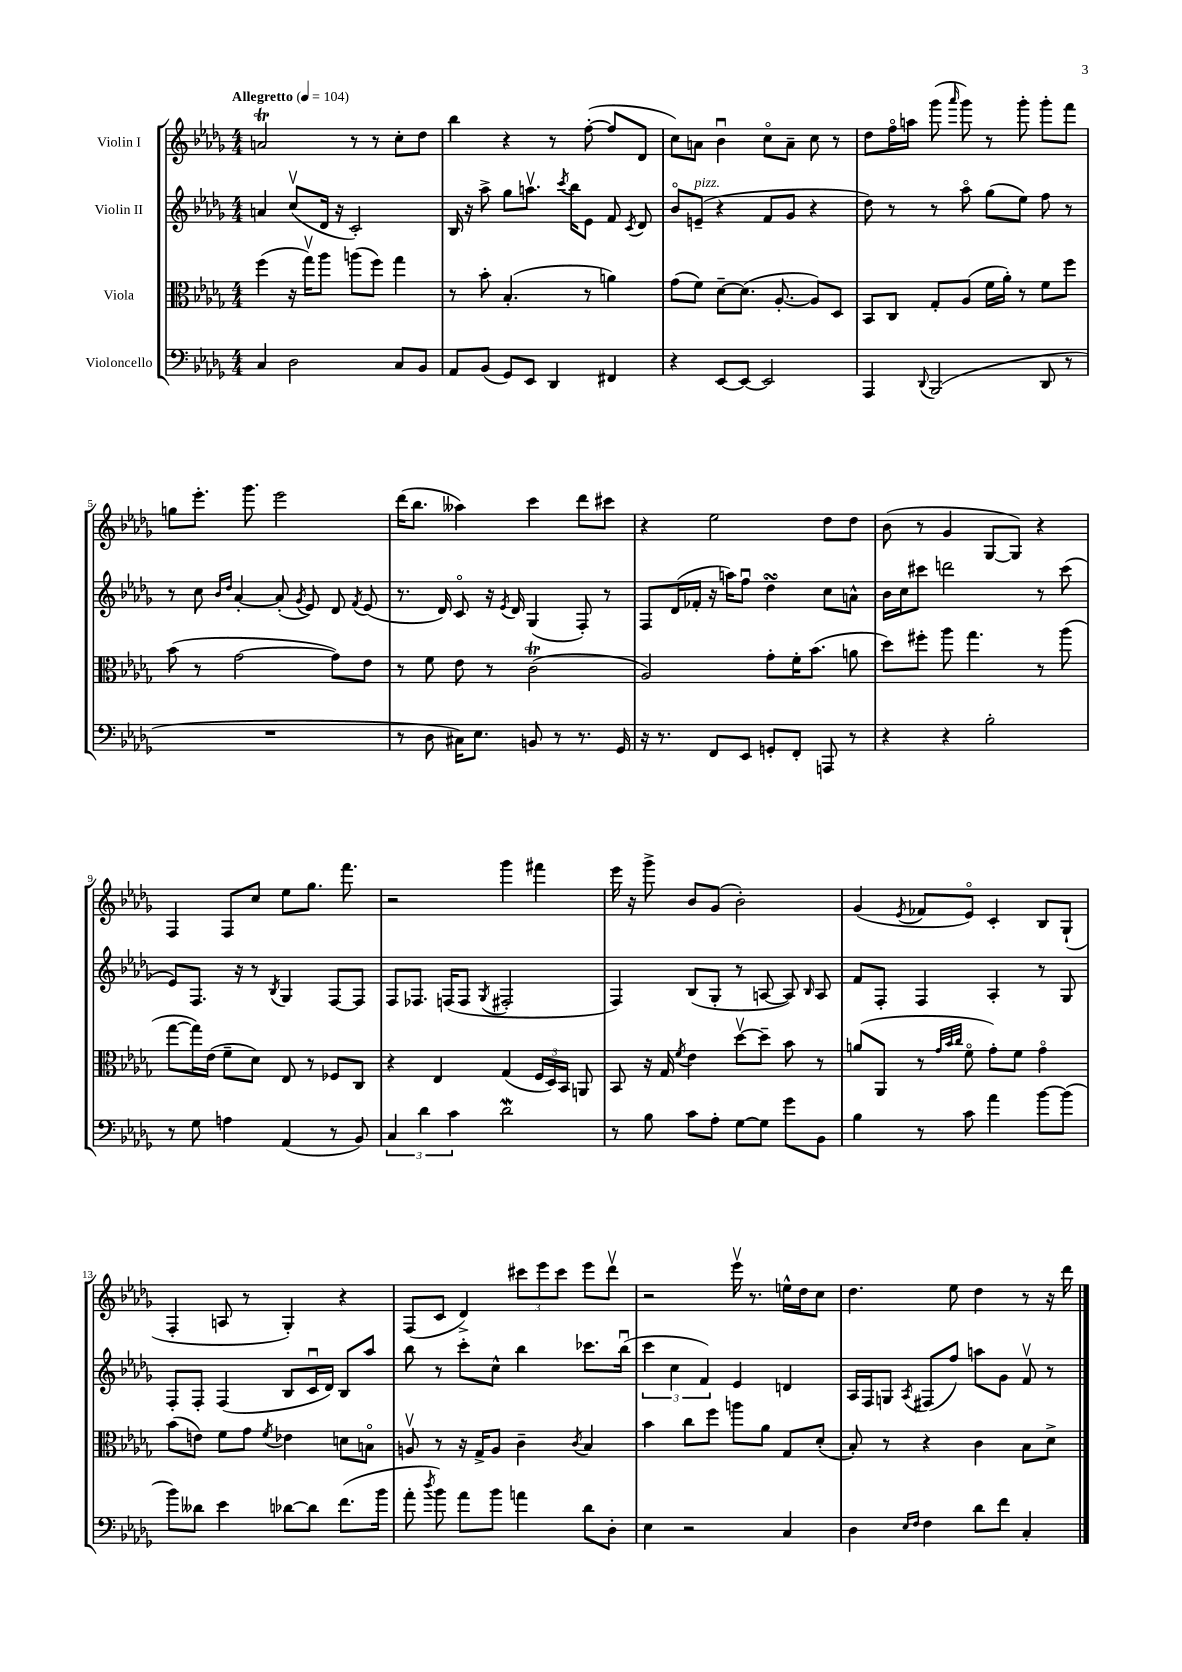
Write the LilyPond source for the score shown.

<<
\new StaffGroup <<
\new Staff = "s0" \with { instrumentName = "Violin I" } {
    \clef treble \key des \major \numericTimeSignature \time 4/4 \tempo "Allegretto" 4 = 104
    \autoBeamOff a'2\trill r8 r8 c''8[-. des''8] |
    bes''4 r4 r8 f''8~-.( f''8[ des'8] |
    c''8[) a'8] bes'4\downbow c''8[\flageolet a'8]-- c''8 r8 |
    des''8[ f''16\flageolet a''16] ges'''8( \grace { aes'''16 } ges'''8) r8 ges'''8-. ges'''8[-. f'''8] |
    g''8[ ees'''8.]-. ges'''8. ees'''2 |
    des'''16[( bes''8.] aeses''4) c'''4 des'''8[ cis'''8] |
    r4 ees''2 des''8[ des''8] |
    bes'8( r8 ges'4 ges8[~ ges8]) r4 |
    f4 f8[ c''8] ees''8[ ges''8.] f'''8. |
    r2 ges'''4 fis'''4 |
    ees'''16 r16 ges'''8-> bes'8[ ges'8]( bes'2-.) |
    ges'4( \acciaccatura { ees'8 } fes'8[ ees'8]\flageolet) c'4-. bes8[ ges8]-!( |
    f4-. a8 r8 ges4-.) r4 |
    f8[( c'8] des'4->) \tuplet 3/2 { cis'''8[ ees'''8 cis'''8] } ees'''8[ des'''8]\upbow |
    r2 ees'''16\upbow r8. e''16[-^ des''16 c''8] |
    des''4. ees''8 des''4 r8 r16 des'''16 \bar "|." |
}
\new Staff = "s1" \with { instrumentName = "Violin II" } {
    \clef treble \key des \major \numericTimeSignature \time 4/4
    \autoBeamOff a'4 c''8[\upbow( des'16] r16 c'2-.) |
    bes16 r16 aes''8-> ges''8[ a''8.]\upbow \acciaccatura { c'''8 } bes''16[ ees'8] f'8 \acciaccatura { c'8 } des'8 |
    bes'8[\flageolet e'8]--^\markup { \italic "pizz." }( r4 f'8[ ges'8] r4 |
    des''8) r8 r8 aes''8\flageolet ges''8[( ees''8]) f''8 r8 |
    r8 c''8 \grace { bes'16[ des''16] } aes'4~-. aes'8-.( \acciaccatura { ges'8 } ees'8) des'8 \acciaccatura { f'8 } ees'8( |
    r8. des'16) c'8\flageolet r16 \acciaccatura { ees'8 } des'16 ges4( f8-.) r8 |
    f8[ des'16( fes'16]-. r16 a''16[) f''8]\downbow des''4\turn c''8[ a'8]-^ |
    bes'16[ c''16 cis'''8] d'''2 r8 cis'''8( |
    ees'8[) f8.] r16 r8 \acciaccatura { bes8 } ges4 f8[~ f8] |
    f8[ fes8.] f16[( f8] \acciaccatura { ges8 } fis2-. |
    f4) bes8[( ges8]-. r8 a8~ a8) \grace { bes16 } a8 |
    f'8[ f8]-. f4 aes4-. r8 ges8 |
    f8[-. f8]-. f4( bes8[ c'16\downbow des'16]) bes8[ aes''8] |
    bes''8 r8 c'''8[-. c''8]-^ bes''4 ces'''8.[ bes''16]\downbow( |
    \tuplet 3/2 { c'''4 c''4 f'4) } ees'4 d'4 |
    aes16[ f16 g8] \acciaccatura { aes8 } fis8[( f''8]) a''8[ ges'8] f'8\upbow r8 \bar "|." |
}
\new Staff = "s2" \with { instrumentName = "Viola" } {
    \clef alto \key des \major \numericTimeSignature \time 4/4
    \autoBeamOff f''4( r16 ges''16[\upbow) aes''8] a''8[( f''8]) ges''4 |
    r8 bes'8-. bes4.-.( r8 a'4) |
    ges'8[( f'8]) des'8[~-- des'8.]( aes8.~-. aes8[) des8] |
    bes,8[ c8] ges8[-. aes8]( f'16[ aes'16]-.) r8 f'8[ f''8] |
    bes'8( r8 ges'2~ ges'8[) ees'8] |
    r8 f'8 ees'8 r8 c'2\trill( |
    aes2) ges'8[-. f'16-. bes'8.]( a'8 |
    des''8[) fis''8]-. aes''8 ges''4. r8 aes''8( |
    ges''8[~ ges''16) ees'16]( f'8[-- des'8]) ees8 r8 fes8[ c8] |
    r4 ees4 ges4( \tuplet 3/2 { f16[ des16) bes,16] } a,8 |
    bes,8 r16 ges16 \acciaccatura { f'8 } ees'4 des''8[~\upbow des''8]-- bes'8 r8 |
    a'8[( aes,8] r8 \grace { ges'32[ bes'32 c''32] } f'8\flageolet ges'8[-.) f'8] ges'4\flageolet |
    bes'8[( e'8]) f'8[ ges'8] \acciaccatura { f'8 } ees'4 d'8[ b8]\flageolet |
    a8\upbow r8 r16 ges16[-> a8] c'4-- \acciaccatura { c'8 } bes4 |
    bes'4 c''8[ f''8] a''8[ aes'8] ges8[ des'8]-.( |
    bes8-.) r8 r4 c'4 bes8[ des'8]-> \bar "|." |
}
\new Staff = "s3" \with { instrumentName = "Violoncello" } {
    \clef bass \key des \major \numericTimeSignature \time 4/4
    \autoBeamOff c4 des2 c8[ bes,8] |
    aes,8[ bes,8]( ges,8[) ees,8] des,4 fis,4 |
    r4 ees,8[~ ees,8]~ ees,2 |
    aes,,4 \appoggiatura { des,8 } bes,,2( des,8 r8 |
    R1 |
    r8 des8 cis16[) ees8.] b,8 r8 r8. ges,16 |
    r16 r8. f,8[ ees,8] g,8[-. f,8]-. a,,8 r8 |
    r4 r4 bes2-. |
    r8 ges8 a4 aes,4( r8 bes,8) |
    \tuplet 3/2 { c4 des'4 c'4 } des'2\mordent |
    r8 bes8 c'8[ aes8]-. ges8[~ ges8] ges'8[ bes,8] |
    bes4 r8 c'8 aes'4 bes'8[~ bes'8]( |
    bes'8[) deses'8] ees'4 des'8[~ des'8] f'8.[( bes'16] |
    aes'8-. \acciaccatura { des''8 } bes'8) aes'8[ bes'8] a'4 des'8[ des8]-. |
    ees4 r2 c4 |
    des4 \grace { ees16[ f16] } f4 des'8[ f'8] c4-. \bar "|." |
}
>>
>>
